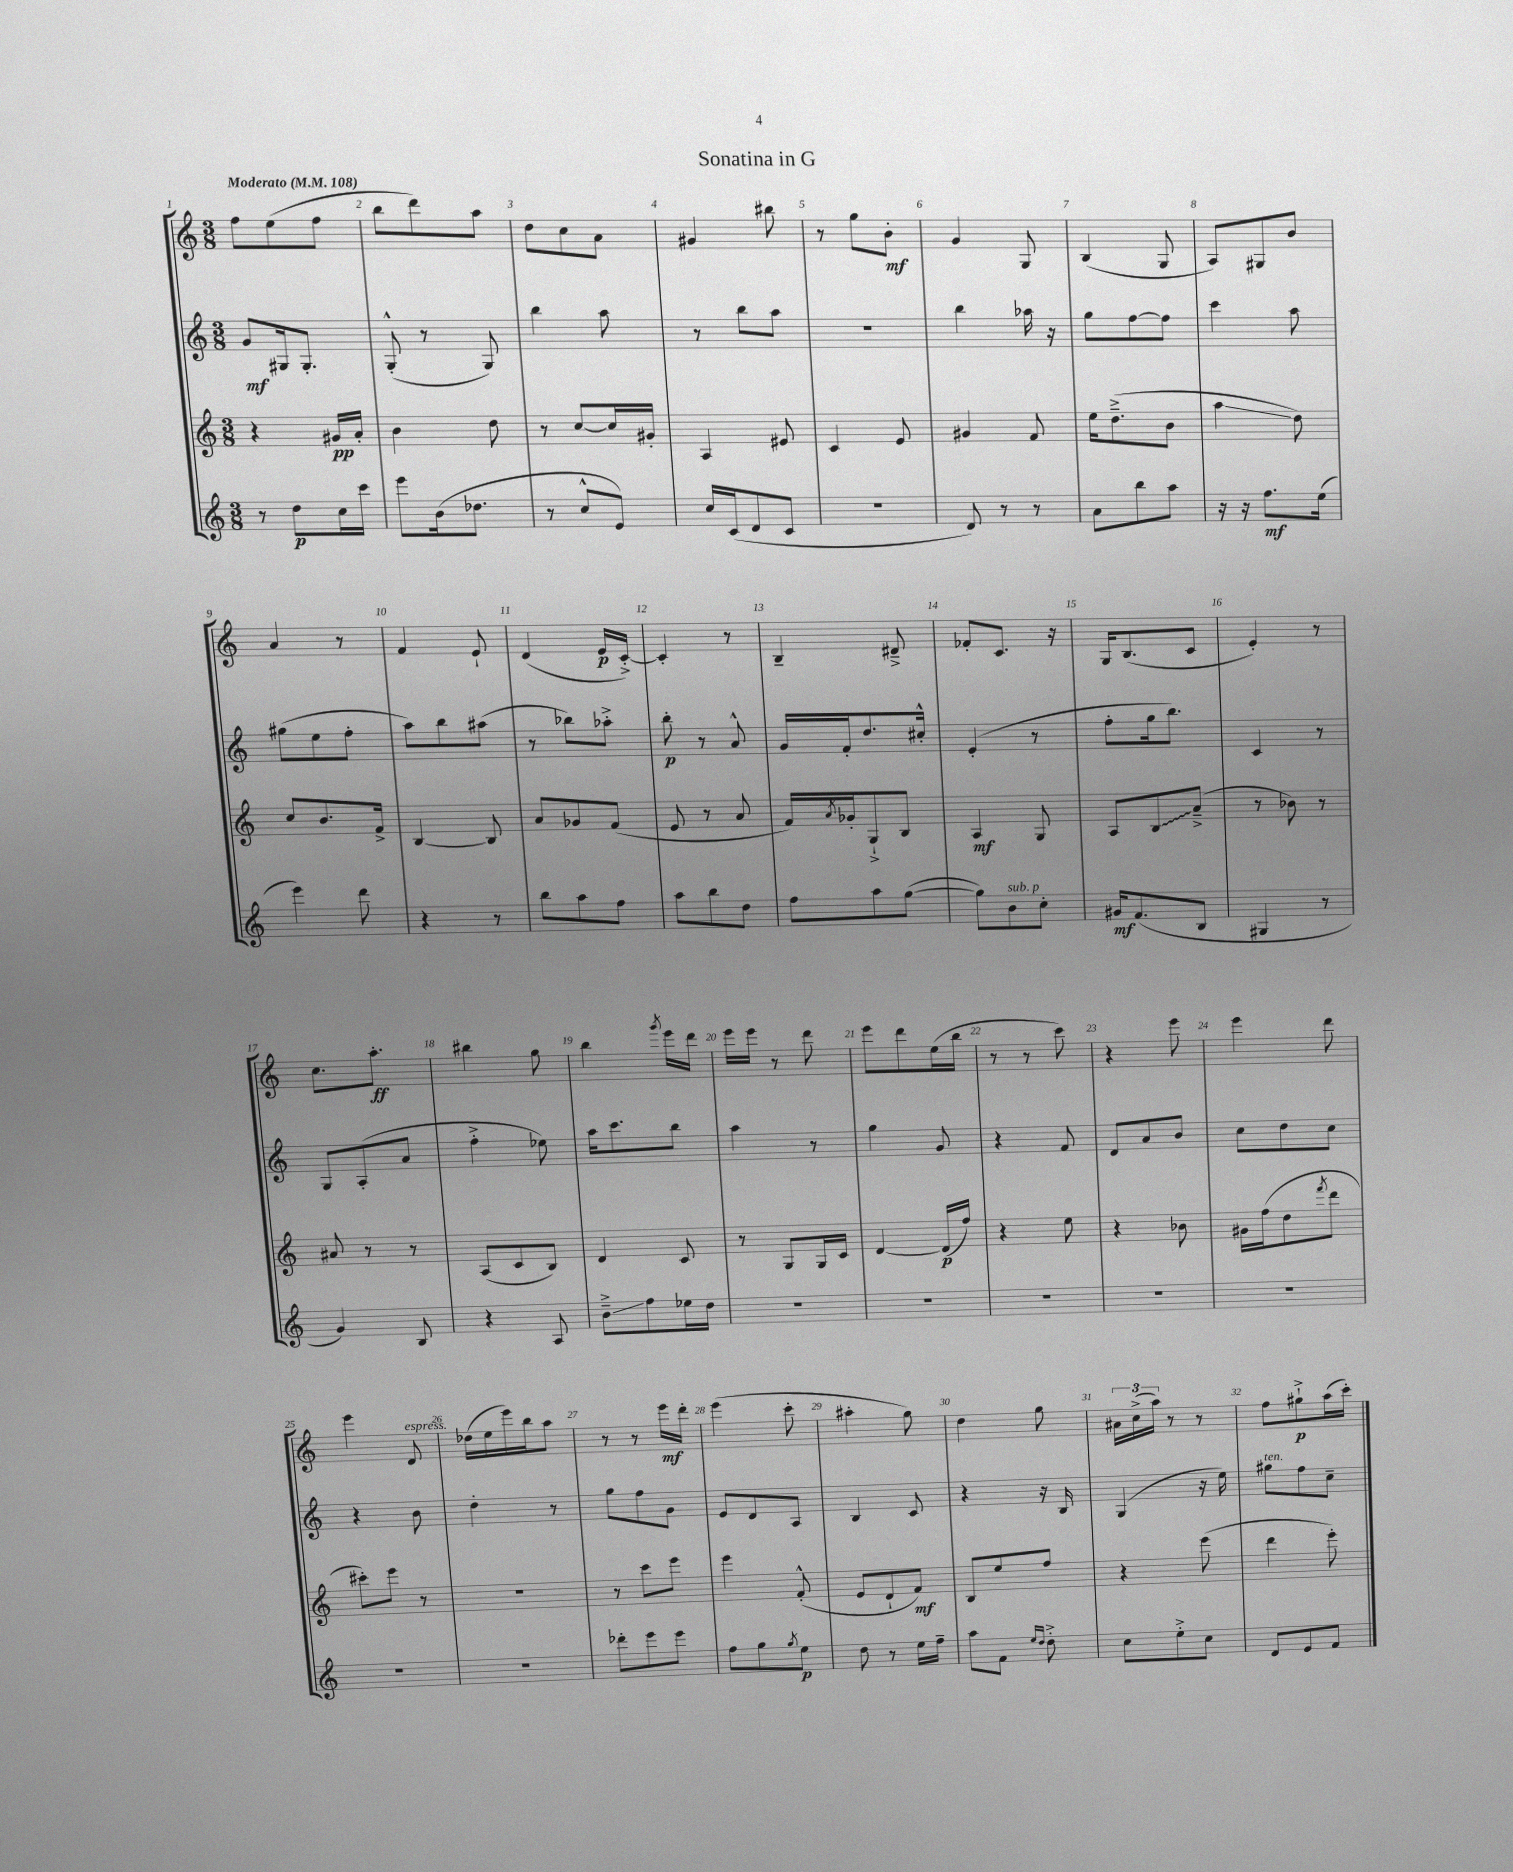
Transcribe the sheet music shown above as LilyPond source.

\header { title = "Sonatina in G" }
<<
\new StaffGroup <<
\new Staff = "s0" {
    \clef treble \key c \major \numericTimeSignature \time 3/8 \tempo "Moderato" 4 = 108
    f''8 e''8( f''8 |
    b''8 d'''8) a''8 |
    d''8 c''8 a'8 |
    gis'4 bis''8 |
    r8 g''8 b'8-.\mf |
    g'4 g8 |
    b4( g8 |
    a8) gis8 b'8 |
    a'4 r8 |
    f'4 e'8-! |
    d'4( e'16\p c'16~-.->) |
    c'4-. r8 |
    b4-- dis'8---> |
    fes'8-. c'8. r16 |
    g16 b8.( c'8 |
    e'4-.) r8 |
    c''8. a''8.-.\ff |
    bis''4 g''8 |
    b''4 \acciaccatura { g'''8 } e'''16 d'''16 |
    e'''16 e'''16 r8 d'''8 |
    e'''8 d'''8 e''16( b''16 |
    r8 r8 c'''8) |
    r4 e'''8 |
    e'''4 d'''8 |
    e'''4 d'8^\markup { \italic "espress." } |
    des''16( e''16 e'''16) b''16 a''8 |
    r8 r8 e'''16\mf d'''16-. |
    e'''4( c'''8-. |
    ais''4-. g''8) |
    d''4 g''8 |
    \tuplet 3/2 { ais'16 c''16->( a''16) } r8 r8 |
    f''8 gis''8-!->\p a''16( c'''16-.) \bar "|." |
}
\new Staff = "s1" {
    \clef treble \key c \major \numericTimeSignature \time 3/8
    g'8\mf gis16 gis8.-. |
    g8-.-^( r8 g8) |
    b''4 a''8 |
    r8 b''8 a''8 |
    R4. |
    b''4 aes''16 r16 |
    g''8 f''8~ f''8 |
    c'''4 a''8 |
    gis''8( e''8 f''8-. |
    a''8) b''8 ais''8( |
    r8 bes''8) aes''8-.-> |
    b''8-.\p r8 a'8-^ |
    g'16 f'16-. d''8. cis''16-.-^ |
    e'4-.( r8 |
    f''8-. g''16 b''8.) |
    c'4 r8 |
    g8 a8-.( a'8 |
    f''4-.-> ees''8) |
    a''16 c'''8. b''8 |
    a''4 r8 |
    g''4 g'8 |
    r4 f'8 |
    d'8 a'8 b'8 |
    c''8 d''8 c''8 |
    r4 b'8 |
    d''4-. r8 |
    g''8 f''8 g'8 |
    e'8 d'8 a8 |
    b4 c'8 |
    r4 r16 b16 |
    g4( r16 e''16) |
    gis''8^\markup { \italic "ten." } f''8 c''8-- \bar "|." |
}
\new Staff = "s2" {
    \clef treble \key c \major \numericTimeSignature \time 3/8
    r4 gis'16\pp a'16-. |
    b'4 d''8 |
    r8 c''8~ c''16 gis'16-. |
    a4 eis'8 |
    c'4 e'8 |
    gis'4 f'8 |
    e''16 d''8.--->( b'8 |
    a''4\glissando d''8) |
    c''8 b'8. f'16-> |
    b4~ b8 |
    a'8 ges'8 f'8( |
    e'8 r8 a'8 |
    f'16) \acciaccatura { a'8 } ges'16-. g8-!-> b8 |
    a4\mf g8 |
    a8 \once \override Glissando.style = #'zigzag b8\glissando a'8--->( |
    r8 bes'8) r8 |
    ais'8 r8 r8 |
    a8( c'8 b8) |
    d'4 c'8 |
    r8 g8 g16 c'16 |
    d'4~ d'16\p( f''16) |
    r4 e''8 |
    r4 bes'8 |
    gis'16 f''16( d''8 \acciaccatura { f'''8 } d'''8 |
    cis'''8-.) e'''8 r8 |
    R4. |
    r8 c'''8 e'''8 |
    e'''4 f'8-.-^( |
    e'8 d'8-! f'8\mf) |
    b8 e''8 f''8 |
    r4 e'''8( |
    d'''4 e'''8-.) \bar "|." |
}
\new Staff = "s3" {
    \clef treble \key c \major \numericTimeSignature \time 3/8
    r8 d''8\p c''16 c'''16 |
    e'''8 b'16( des''8. |
    r8 c''8-^ e'8) |
    c''16 c'16( d'8 c'8 |
    R4. |
    d'8) r8 r8 |
    a'8 b''8 a''8 |
    r16 r16 f''8.\mf e''16( |
    e'''4) d'''8 |
    r4 r8 |
    b''8 a''8 f''8 |
    a''8 b''8 d''8 |
    f''8 a''8 g''8~( |
    g''8) b'8^\markup { \italic "sub. p" } c''8-. |
    gis'16\mf f'8.( b8 |
    gis4 r8 |
    g'4) b8 |
    r4 a8 |
    b'8--->\glissando f''8 ees''16 d''16 |
    R4. |
    R4. |
    R4. |
    R4. |
    R4. |
    R4. |
    R4. |
    des'''8-. e'''8 e'''8 |
    f''8 g''8 \acciaccatura { g''8 } e''8\p |
    d''8 r8 e''16 f''16-- |
    a''8 f'8 \grace { e''16 d''16 } d''8-.-> |
    c''8 e''8-.-> c''8 |
    d'8 e'8 f'8 \bar "|." |
}
>>
>>
\layout { \context { \Score \override BarNumber.break-visibility = ##(#f #t #t) barNumberVisibility = #all-bar-numbers-visible } }
